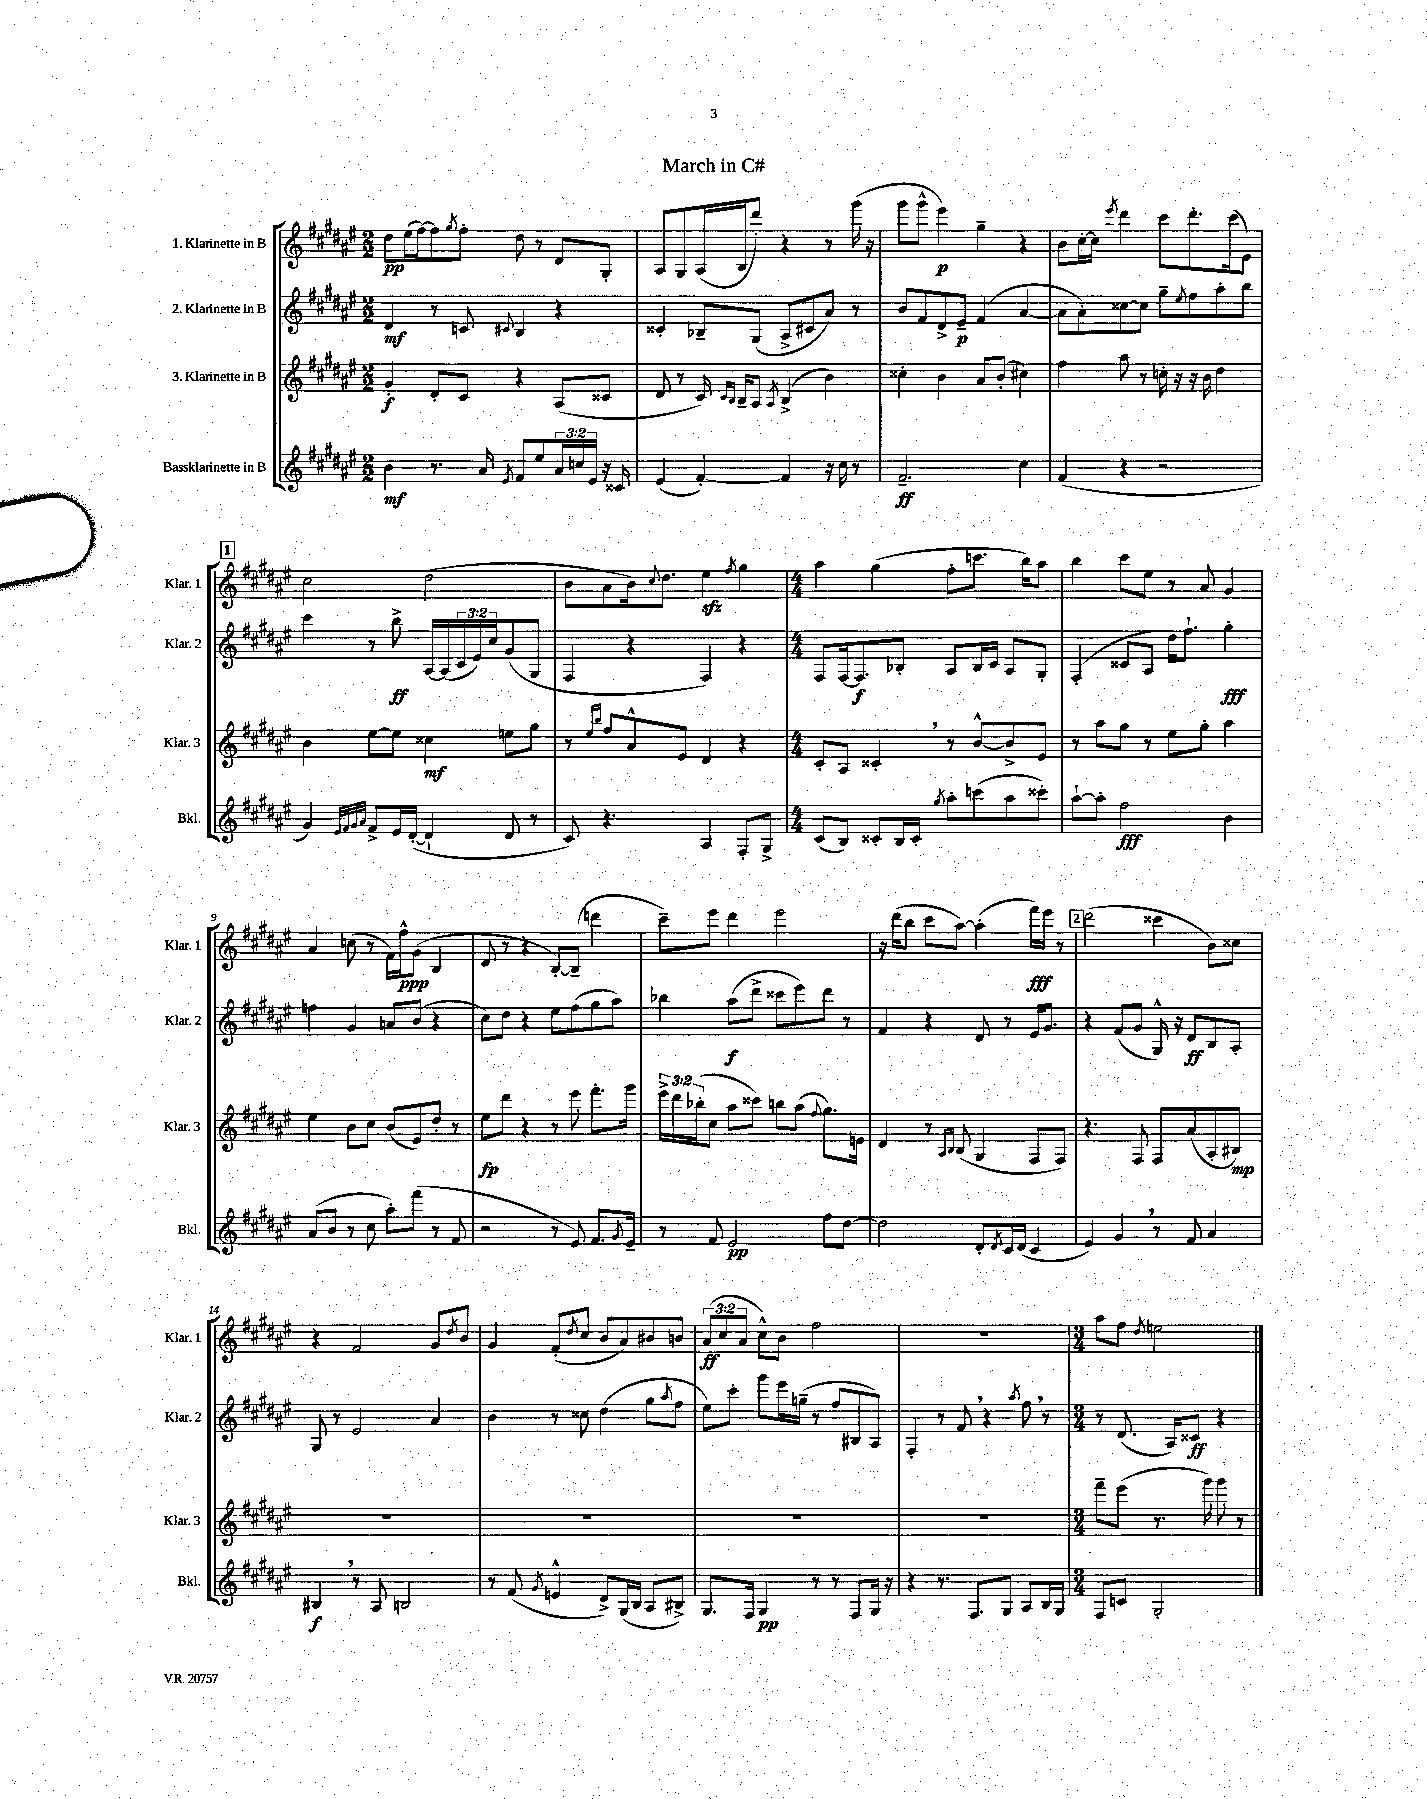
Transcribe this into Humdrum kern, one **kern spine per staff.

**kern	**kern	**kern	**kern
*staff4	*staff3	*staff2	*staff1
*clefG2	*clefG2	*clefG2	*clefG2
*k[f#c#g#d#a#e#]	*k[f#c#g#d#a#e#]	*k[f#c#g#d#a#e#]	*k[f#c#g#d#a#e#]
*M2/2	*M2/2	*M2/2	*M2/2
4b\	4g#'/	4d#/	8dd#\L
.	.	.	(16ee#\L
.	.	.	[16ff#\J)
8.r	8d#'/L	8r	8ff#\]
.	.	.	8qgg#/
.	8c#/J	8c/	8ff#'\J
16a#/	.	.	.
8qe#/	.	8qqc#/	.
8f#/L	4r	4B/	8dd#\
8ee#/	.	.	8r
24a#/L	(8A#/L	4r	8d#/L
24cc/	.	.	.
24e#/JJ	.	.	.
16r	8c##/J	.	8G#'/J
16c##/	.	.	.
=	=	=	=
(4e#/	8d#/	4c##'/	8A#/L
.	8r	.	8G#/
[4f#'/)	16c#/)	8B-~/L	(16A#/L
.	16qqc#/LL	.	.
.	16qqB/JJ	.	.
.	16B~/LK	.	16B/J
.	8A#/J	(8G#/J	8ddd#'/J)
.	8qA#/	.	.
4f#/]	(4B^/	8A#^/L	4r
.	.	8c#/	.
16r	4b\)	8a#/J)	8r
16cc#\	.	.	.
8r	.	8r	(16ggg#\
.	.	.	16r
=	=	=	=
2.f#~/	4cc##'\	8b/L	8ggg#\L
.	.	8f#/	8ggg#^^\J
.	4b\	8d#^/	4eee#\)
.	.	8e#~/J	.
.	8a#/L	(4f#/	4gg#~\
.	(8b'/J	.	.
4cc#\	4cc#\)	[4a#/	4r
=	=	=	=
(4f#/	4ff#\	8a#\]L	8b\L
.	.	8a#'\)	[16cc#'\L
.	.	.	16cc#\]JJ
.	.	.	8qeee#/
4r	8aa#\	[8cc##\	4ddd#\
.	8r	8cc##\]J	.
2r	16cc'\	8gg#~\L	8ccc#\L
.	16r	.	.
.	.	8qee#/	.
.	16r	8ff#\	8.ddd#'\
.	16b\	.	.
.	4dd#\	8aa#'\	.
.	.	.	(16ccc#\k
.	.	8bb\J	8e#\J)
=	=	=	=
4g#/)	4b\	4ccc#\	2cc#\
32qqe#/LLL	.	.	.
32qqf#/	.	.	.
32qqg#/	.	.	.
32qqa#/JJJ	.	.	.
8f#^/L	[8ee#\L	8r	.
16e#/L	8ee#\]J	8bb^\	.
([16d#'/JJ	.	.	.
4d#`/]	4cc##\	[16A#/LL	(2dd#\
.	.	(16A#/]	.
.	.	24c#/	.
.	.	24e#/)	.
.	.	24cc#/J	.
8d#/	8ee\L	(8g#/	.
8r	8gg#\J	8G#/J	.
=	=	=	=
8c#/)	8r	4F#/	8b\L
.	16qqee#/LL	.	.
.	16qqbb/JJ	.	.
4.r	8ff#/L	.	8a#\
.	8a#^^/	4r	16b\k)
.	.	.	8qqcc#/
.	.	.	8.dd#\J
.	8e#/J	.	.
4A#/	4d#/	4F#/)	4ee#\
.	.	.	8qff#/
8F#'/L	4r	4r	4gg#\
8G#^/J	.	.	.
=	=	=	=
*M4/4	*M4/4	*M4/4	*M4/4
(8c#/L	8c#'/L	8F#/L	4aa#\
8B/J)	8A#/J	[16F#/k	.
.	.	8.F#/]	.
8c##'/L	4c##'/	.	(4gg#\
16B/L	.	8B-'/J	.
16c##'/JJ	.	.	.
8qgg#/	.	.	.
8aa#'\L	8r	8A#/L	8ff#'\L
(8ccc\	[8b^^/L	16B-/L	8.ccc\J
.	.	16c#/JJ	.
8aa#\	8b^/]	8A#/L	.
.	.	.	16bb\LK)
8ccc##'\J)	8e#/J	8G#'/J	8aa#\J
=	=	=	=
[8aa#`\L	8r	(4F#'/	4bb\
8aa#'\]J	8aa#\L	.	.
2ff#\	8gg#\J	8c##/L	8ccc#\L
.	8r	8A#/J	8ee#\J
.	8ee#\L	16dd#\LK)	8r
.	.	8.ff#`\J	.
.	8gg#'\J	.	8a#/
4b\	4aa#\	4gg#'\	4g#/
=	=	=	=
(8a#/L	4ee#\	4ff\	4a#/
8b/J	.	.	.
8r	8b\L	4g#/	(8cc\
8cc#\	8cc#\J	.	8r
8aa#'\L)	(8b/L	8a/L	16f#\LL)
.	.	.	16ff#^^\J
(8fff#\J	8e#/)	(8b/J	(8g#\J
8r	8dd#'/J	4r	4B/
8f#/	8r	.	.
=	=	=	=
2r	8ee#\L	8cc#\L)	8d#/
.	8ddd#\J	8dd#\J	8r
.	4r	4r	4r
8r	8r	8ee#\L	[8B'/L)
8e#/)	8eee#\	(8ff#\	(8B~/]J
8.f#/L	8.fff#'\L	8gg#\	4ddd\
.	.	8aa#\J)	.
8qg#/	.	.	.
16e#~/Jk	16ggg#\Jk	.	.
=	=	=	=
8r	24eee#^\LL	4bb-\	8ccc#~\L)
.	24ddd#\	.	.
.	(24bb-'\J	.	.
8f#/	8cc#\J	.	8eee#\J
2e#/	8aa#\L	(8aa#\L	4ddd#\
.	8ccc##\J)	8ddd#^\J	.
.	8bb\L	8ccc##\L	2eee#\
.	(8aa#\J	8eee#\)	.
.	8qqff#/	.	.
8ff#\L	8.gg#\L)	8ddd#\J	.
[8dd#\J	.	8r	.
.	16e\Jk	.	.
=	=	=	=
2dd#\]	4d#/	4f#/	16r
.	.	.	(16ddd#\LK
.	.	.	8bb\J
.	8r	4r	8ccc#\L
.	16qqA#/LL	.	.
.	16qqB/JJ	.	.
.	(8B/	.	[8aa#\J)
8d#'/L	4G#/	8d#/	(4aa#'\]
8qd#/	.	.	.
16c#/L	.	8r	.
(16d#/JJ	.	.	.
4c#/	8F#/L	16e#/LK	16fff#\LL)
.	.	8.g#/J	16eee#\JJ
.	8F#/J)	.	8r
=	=	=	=
4e#/)	4.r	4r	(2ddd#\
4g#/	.	(8f#/L	.
.	8F#/	8g#/J	.
8r	8F#/L	16G#^^/)	4ccc##\
.	.	16r	.
8f#/	(8a#/	8d#/L	.
4a#/	8A#'/	8B/	8b\L)
.	8B#/J)	8A#'/J	8cc##\J
=	=	=	=
4B#/	1r	8G#/	4r
.	.	8r	.
8r	.	2e#/	2f#/
8A#/	.	.	.
2B/	.	.	.
.	.	4a#/	8g#/L
.	.	.	8qdd#/
.	.	.	8b/J
=	=	=	=
8r	1r	4b\	4g#/
(8f#/	.	.	.
8qg#/	.	.	.
4e^^/	.	8r	(8f#'/L
.	.	.	8qdd#/
.	.	8cc##\	8cc#/J
8d#^/L)	.	(4dd#\	8b/L
(16G#/L	.	.	8a#/)
16B/JJ	.	.	.
8A#/L	.	8gg#\L	8b#/
.	.	8qaa#/	.
8B#^/J)	.	8ff#\J	8b/J
=	=	=	=
8.G#/L	1r	8ee#\L)	(12a#/L
.	.	.	12cc#/
.	.	8ccc#'\J	.
.	.	.	12a#/J
16F#/Jk	.	.	.
4G#/	.	8ggg#\L	8cc#^^\L)
.	.	16eee#\L	8b\J
.	.	(16gg~\JJ	.
8r	.	8r	2ff#\
8r	.	8ff#/L	.
8F#/L	.	8B#/	.
16G#/Jk	.	8A#/J)	.
16r	.	.	.
=	=	=	=
4r	1r	4F#'/	1r
8.r	.	8r	.
.	.	8f#/	.
8.F#/L	.	.	.
.	.	4r	.
8G#/J	.	.	.
.	.	8qaa#/	.
8A#/L	.	8ff#\	.
16B/L	.	8r	.
16G#/JJ	.	.	.
=	=	=	=
*M3/4	*M3/4	*M3/4	*M3/4
8F#/L	8fff#~\L	8r	8aa#\L
8c/J	(8eee#\J	(8.d#/	8ff#\J
.	.	.	8qdd#/
2G#'/	8.r	.	2ee\
.	.	16A#/LK)	.
.	.	8c##/J	.
.	16ggg#\)	.	.
.	8ggg#\	4r	.
.	8r	.	.
==	==	==	==
*-	*-	*-	*-
